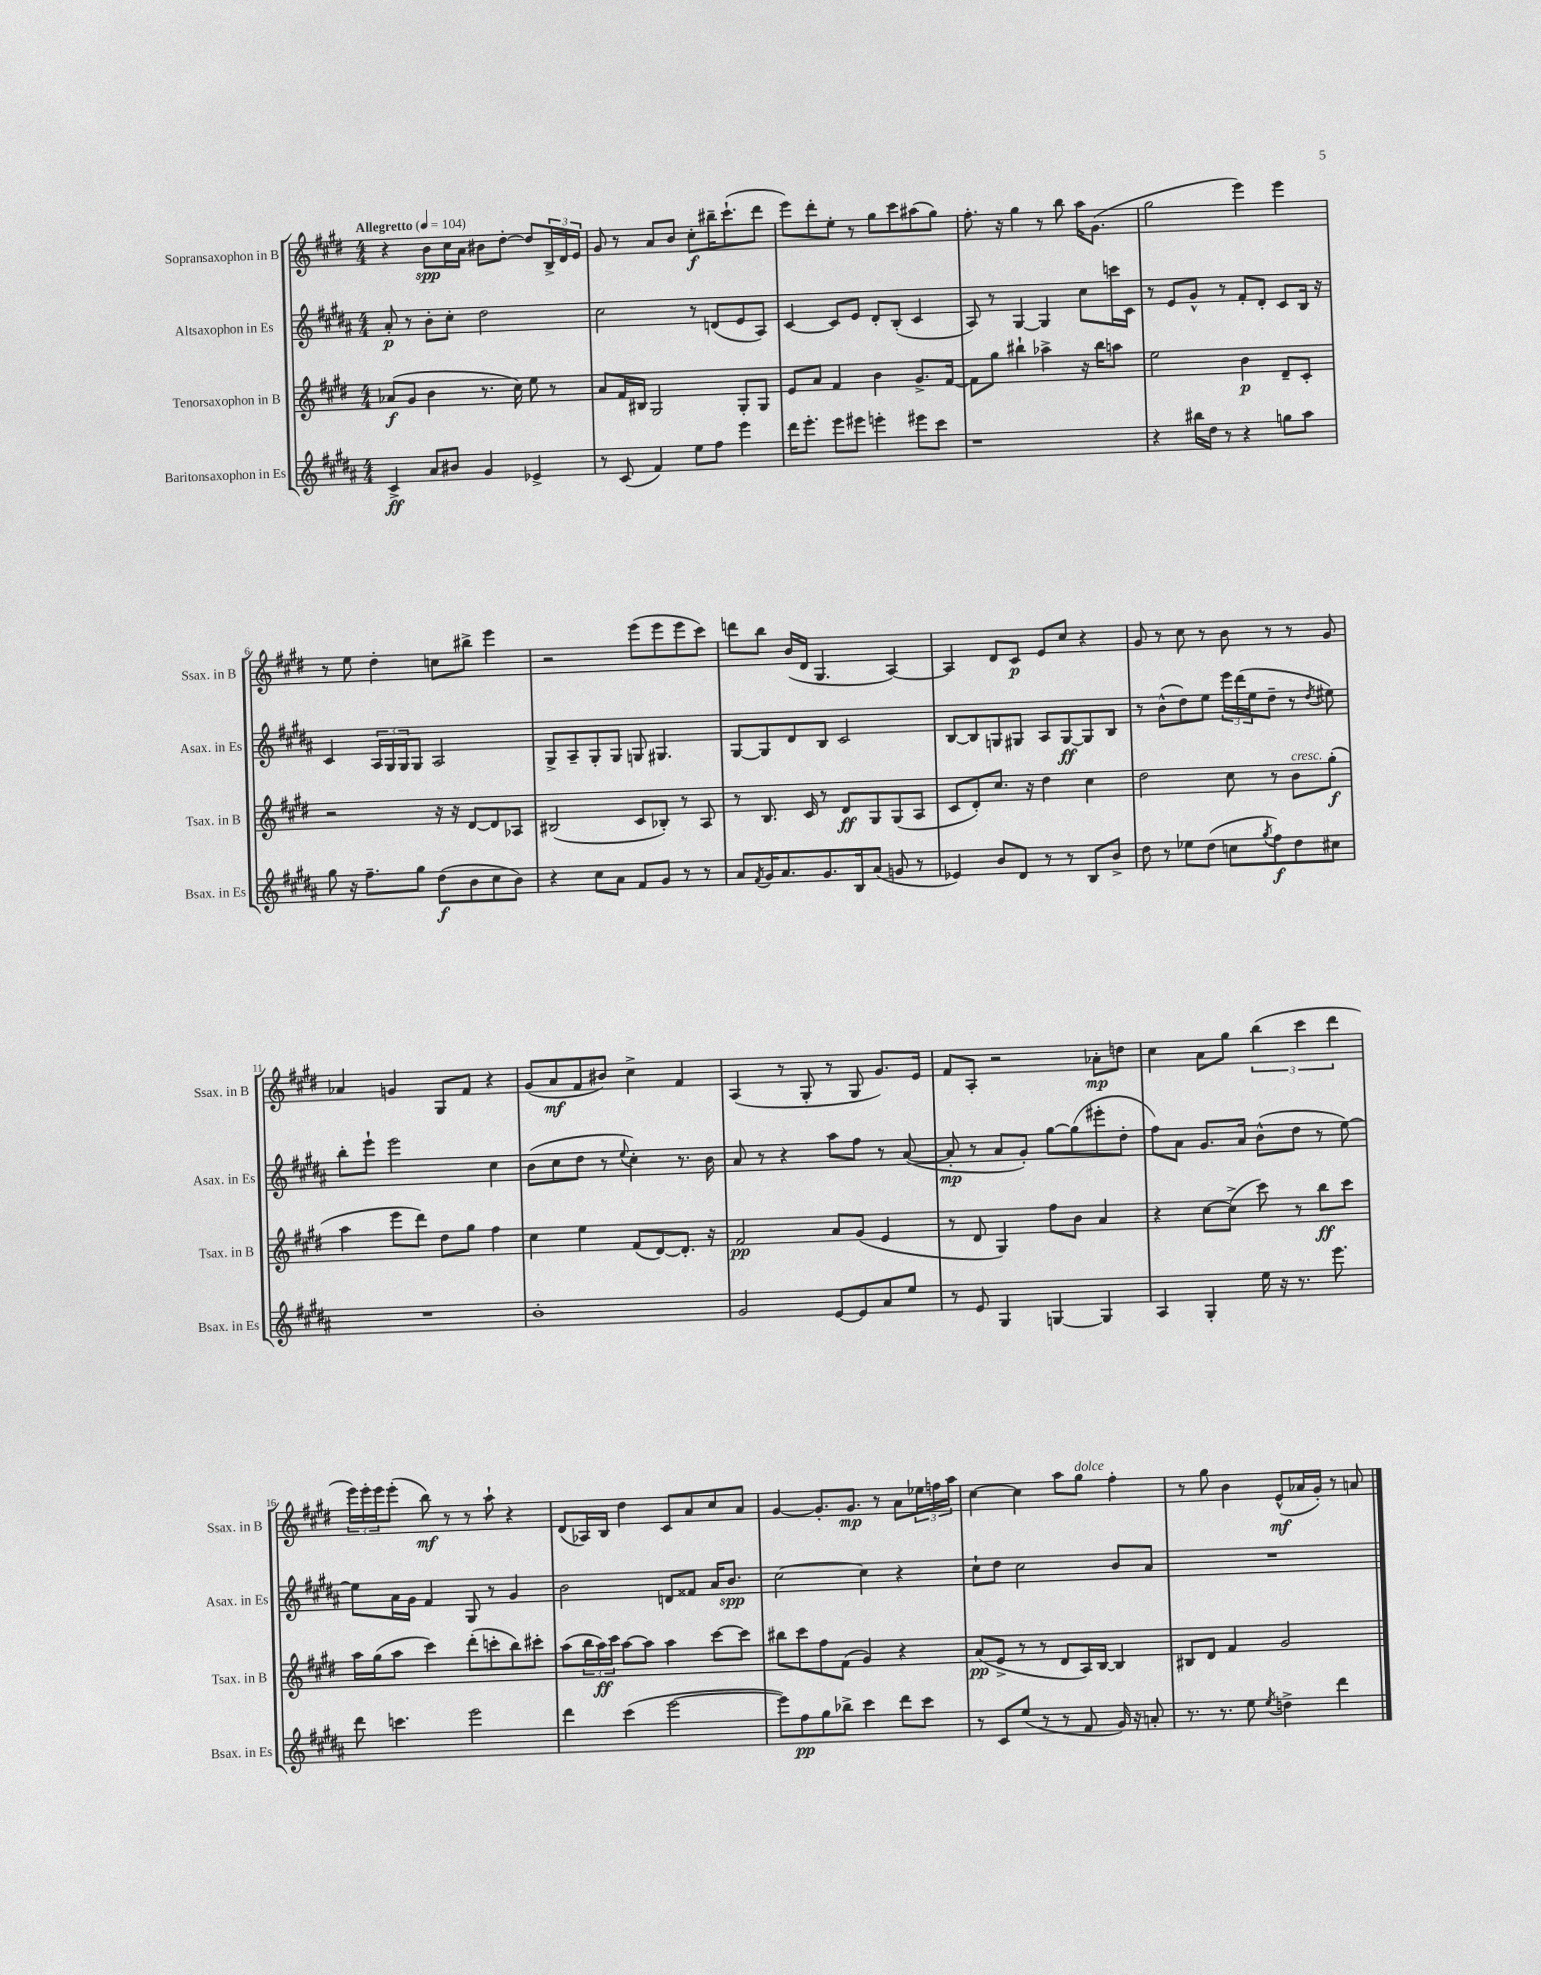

**kern	**kern	**kern	**kern
*staff4	*staff3	*staff2	*staff1
*clefG2	*clefG2	*clefG2	*clefG2
*k[f#c#g#d#a#]	*k[f#c#g#d#]	*k[f#c#g#d#a#]	*k[f#c#g#d#]
*M4/4	*M4/4	*M4/4	*M4/4
*MM104	*MM104	*MM104	*MM104
4c#^	(8a-	8a#'	4r
.	8g#	8r	.
8a#	4b	8b'	8b
8b#	.	8cc#'	16cc#
.	.	.	16a
4g#	8.r	2dd#	8b#
.	.	.	[8dd#'
.	16cc#)	.	.
4e-^	8ee	.	8dd#]
.	8r	.	24B^
.	.	.	24d#
.	.	.	24e
=	=	=	=
8r	8a	2cc#	8g#
(8c#	16f#	.	8r
.	16B#	.	.
4f#)	2G#	.	8a
.	.	.	8b
8ee	.	8r	8cc#'
8ff#	.	(8d	16bb#~
.	.	.	(8.ccc#`
4eee	8G#'	8e	.
.	8G#	8A#)	8ddd#
=	=	=	=
16ddd#	8e	[4c#	8eee)
8.eee'	.	.	.
.	8a	.	8ddd#'
8eee	4f#	8c#]	8ee'
8eee#	.	8e	8r
4eee'	4b	8d#'	8gg#
.	.	(8B'	8ccc#
8eee#	8.g#^	4c#	(8aa#
8ccc#	.	.	8gg#)
.	[16f#	.	.
=	=	=	=
1r	8f#]	8A#)	8.ff#'
.	8gg#	8r	.
.	.	.	16r
.	4bb#`	[4G#	4gg#
.	4aa-^	4G#]	8r
.	.	.	8bb
.	16r	8cc#	16aa
.	16bb#	.	(8.g#
.	8aa	16ccc	.
.	.	16c#	.
=	=	=	=
4r	2ee	8r	2gg#
.	.	8e	.
16bb#	.	8g#^^	.
16dd#	.	.	.
8r	.	8r	.
4r	4b	8f#'	4eee)
.	.	8d#'	.
8gg	8d#~	8c#	4eee
8aa#	8c#'	16B	.
.	.	16r	.
=	=	=	=
8gg#	2r	4c#	8r
16r	.	.	8ee
8.ff#~	.	.	.
.	.	24A#	4dd#'
.	.	24G#	.
.	.	24G#	.
8gg#	.	8G#	.
(8dd#	16r	2A#	8cc
.	16r	.	.
8b	[8d#	.	8bb#^
8cc#	8d#]	.	4eee
8b)	8A-	.	.
=	=	=	=
4r	(2B#	8G#^	2r
.	.	8A#~	.
8cc#	.	8G#'	.
8a#	.	8G#	.
8f#	8c#	8G	(8eee
8g#	8B-')	4.G#	8eee
8r	8r	.	8eee
8r	8A	.	8ccc#)
=	=	=	=
8a#	8r	[8G#	8ddd
8qf#	.	.	.
16g#	8.B	8G#]	8bb
8.a#	.	.	.
.	.	8d#	(16b
.	16c#	.	16d#
8.g#	8r	8B	4.G#
.	8d#	2c#	.
16B	.	.	.
(8a#	8G#	.	.
8g	(8G#	.	[4A)
8r	8A	.	.
=	=	=	=
4e-)	8c#	[8B	4A]
.	8d#')	8B]	.
8b	8.cc#	8G	8d#
8d#	.	8G#	8c#
.	16r	.	.
8r	4dd#	8A#	8e
8r	.	[8G#	8cc#
8B	4cc#	8G#]	4r
8b^	.	8B	.
=	=	=	=
8dd#	2dd#	8r	8g#
8r	.	(8b^^	8r
8ee-	.	8dd#)	8cc#
(8dd#	.	8ee	8r
8cc	8cc#	24eee	8b
.	.	(24ddd#	.
.	.	24ee	.
8qgg#	.	.	.
8ff#)	8r	8dd#~	8r
8dd#	8b	8r	8r
.	.	8qdd#	.
8cc#	(8gg#'	8ee#)	8g#
=	=	=	=
1r	4aa	8bb'	4a-
.	.	8eee`	.
.	8eee	2eee	4g
.	8ddd#)	.	.
.	8dd#	.	8G#
.	8gg#	.	8f#
.	4ff#	4cc#	4r
=	=	=	=
1b'	4cc#	(8b	(8g#
.	.	8cc#	8a
.	4ee	8dd#	8f#
.	.	8r	8b#)
.	.	8qqee	.
.	(8f#	4cc#')	4cc#^
.	[8d#)	.	.
.	8.d#']	8.r	4f#
.	16r	16b	.
=	=	=	=
2g#	2f#	8a#	(4A
.	.	8r	.
.	.	4r	8r
.	.	.	8G#'
[8e	8a	8aa#	8r
8e]	(8g#	8ff#	8G#
8a#	4e	8r	8.g#)
8ee	.	([8a#	.
.	.	.	16e
=	=	=	=
8r	8r	8a#']	8f#
8e	8d#	8r	8A'
4G#	4G#)	8a#	2r
.	.	8g#')	.
[4G	8ff#	[8gg#	.
.	8b	(8gg#]	.
4G]	4a	8eee#'	8a-'
.	.	8dd#'	8dd
=	=	=	=
4A#	4r	8ff#)	4cc#
.	.	8a#	.
4G#'	[8cc#	8.g#	8a
.	(8cc#^]	.	8gg#
.	.	16a#	.
16ee	8ccc#)	(8b^^	(6bb
16r	.	.	.
8.r	8r	8dd#	.
.	.	.	6ccc#
.	8bb	8r	.
8.eee	.	.	.
.	.	.	6ddd#
.	8ccc#	[8ee)	.
=	=	=	=
8ddd#	16aa	8ee]	24eee)
.	.	.	24eee'
.	(16gg#	.	.
.	.	.	24eee
4.ccc	8aa	16a#	(8eee'
.	.	16g#	.
.	4ccc#)	4f#	8bb)
.	.	.	8r
2eee	(8ddd#'	8G#	8r
.	8ccc'	8r	8aa`
.	8bb)	4g#	4r
.	8ccc#'	.	.
=	=	=	=
4ddd#	(8aa	2b	(8d#
.	24bb	.	16A-)
.	24aa)	.	.
.	.	.	16B
.	24ccc#	.	.
(4ccc#	[8aa	.	4dd#
.	8aa]	.	.
[2eee	4aa	8d	8c#
.	.	8f##	8a
.	[8ccc#	16a#	8cc#
.	.	8.b	.
.	8ccc#]	.	8a
=	=	=	=
8eee])	8bb#	[2cc#	[4g#
8ff#	8ccc#	.	.
8gg#	8ff#	.	8.g#']
8bb-^	(8f#	.	.
.	.	.	8.g#
4ccc#	4g#)	4cc#]	.
.	.	.	8r
8ddd#	4r	4r	8a
8ccc#	.	.	24ee-
.	.	.	24ff
.	.	.	24aa
=	=	=	=
8r	(8a	8cc#`	[4cc#
8c#	8e^	8dd#	.
(8ee	8r	2cc#	4cc#]
8r	8r	.	.
8r	8d#	.	8aa
8f#	16A)	.	8gg#
.	[16B	.	.
16g#)	4B]	8b	4ff#'
16r	.	.	.
8a'	.	8a#	.
=	=	=	=
8.r	8B#	1r	8r
.	8d#	.	8gg#
8.r	.	.	.
.	4f#	.	4b
8ee	.	.	.
8qee	.	.	.
4dd^	2g#	.	(8e^^
.	.	.	16a-
.	.	.	16g#')
4ddd#	.	.	8r
.	.	.	8a
==	==	==	==
*-	*-	*-	*-
